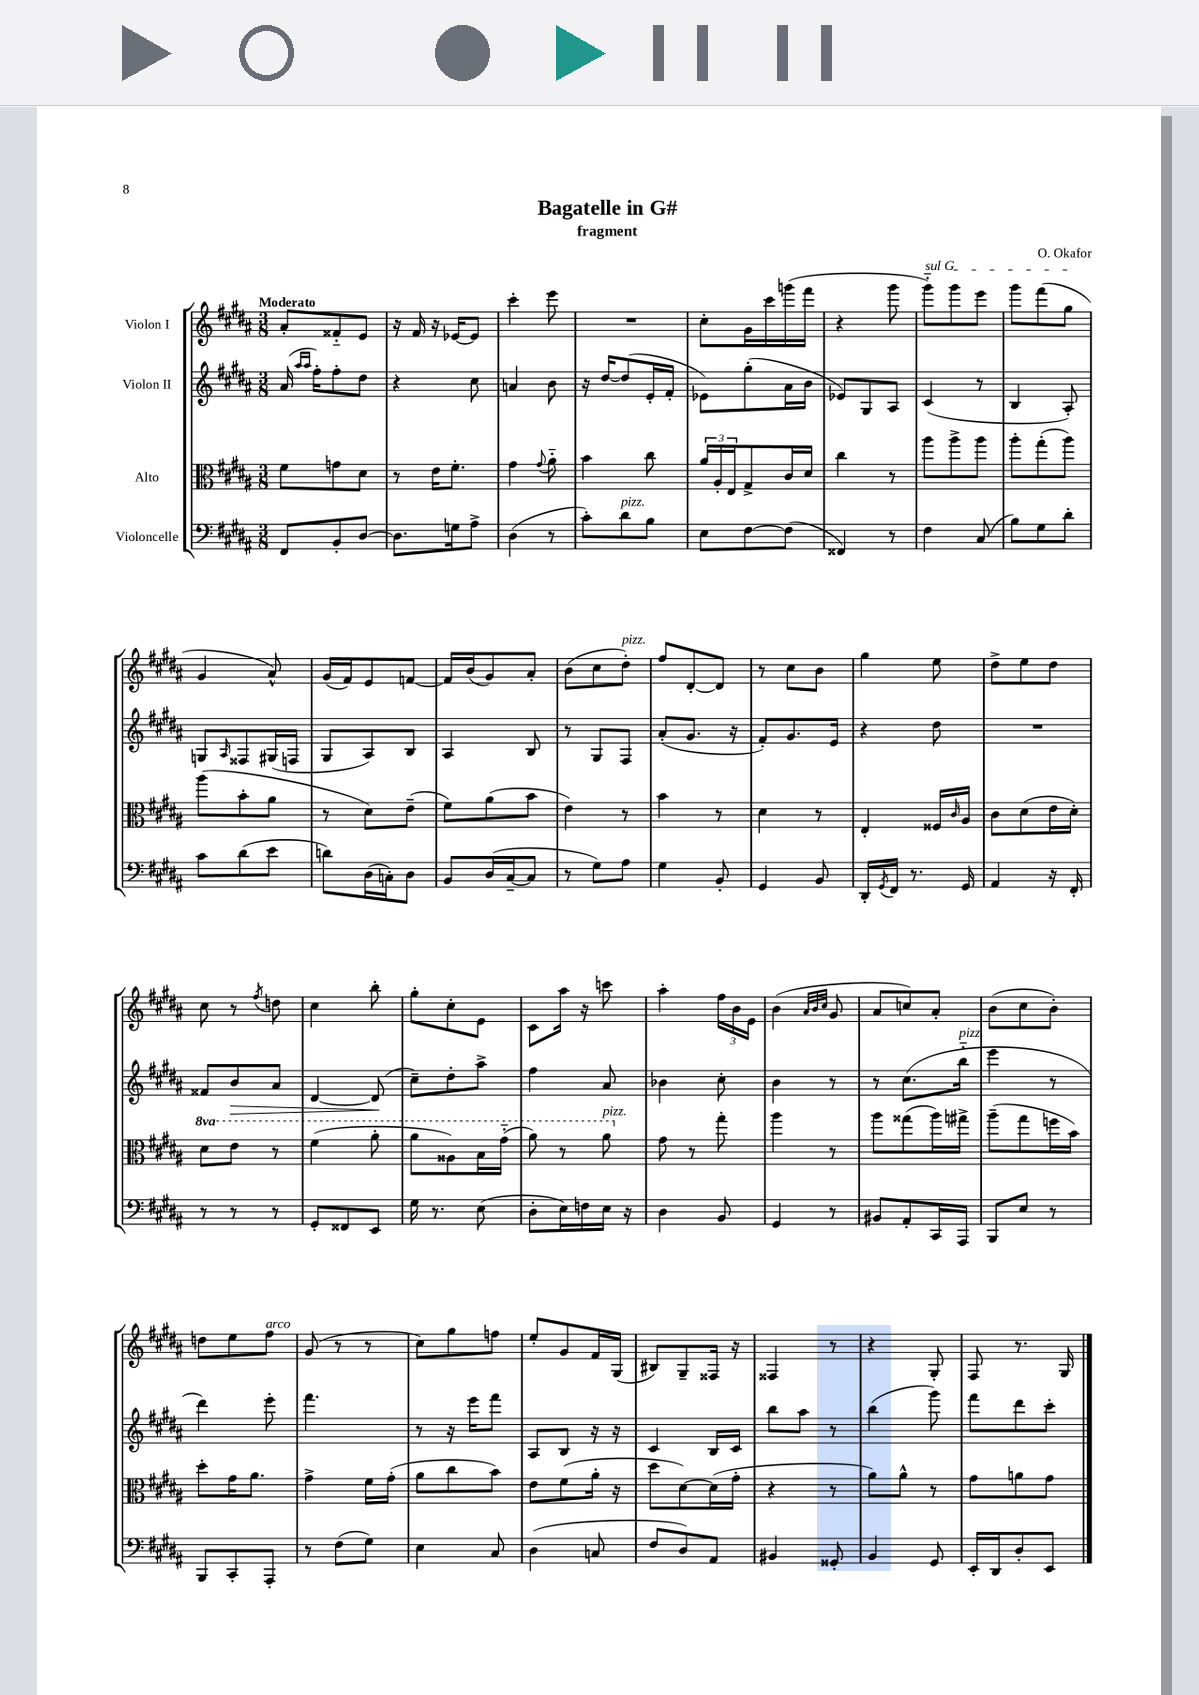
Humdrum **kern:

**kern	**kern	**kern	**kern
*staff4	*staff3	*staff2	*staff1
*clefF4	*clefC3	*clefG2	*clefG2
*k[f#c#g#d#a#]	*k[f#c#g#d#a#]	*k[f#c#g#d#a#]	*k[f#c#g#d#a#]
*M3/8	*M3/8	*M3/8	*M3/8
8FF#	8f#	(16a#	8a#'
.	.	16qqaa#	.
.	.	16qqaa#	.
.	.	16ff#')	.
8BB'	8g	8ff#'	8f##'~
[8D#	8d#	8dd#	8e
=	=	=	=
8.D#]	8r	4r	16r
.	.	.	16f#
.	16e	.	16r
16G	8.f#'	.	[16e-
8A#^	.	8cc#	8e-]
=	=	=	=
(4D#	4g#	4a	4ccc#'
.	8qqg#	.	.
8r	8a#'~	8b	8eee
=	=	=	=
8c#')	4b	16r	4.r
.	.	[16dd#	.
8d#	.	(8dd#]	.
8B	8cc#	16e'	.
.	.	16f#'	.
=	=	=	=
8E	24a#	8e-)	8cc#'
.	24A#'	.	.
.	24E	.	.
[8F#	8G#^	(8gg#'	16g#
.	.	.	16ccc#
(8F#]	16c#	16a#	(16ggg
.	16d#	16b	16fff#
=	=	=	=
4FF##)	4cc#	8e-)	4r
.	.	8G#	.
8r	8r	8A#	8ggg#
=	=	=	=
4F#	8aa#	(4c#	8ggg#'~)
.	8aa#^	.	8ggg#
(8C#	8aa#	8r	8eee
=	=	=	=
8B)	8aa#'	4B	8ggg#
8G#	(8gg#'	.	(8fff#
8d#'	8aa#)	8A#')	8gg#
=	=	=	=
8c#	(8aa#	8G	4g#
.	.	16qqA#	.
(8d#	8b'	8F##	.
8e	8a#	(16G#	8a#^^)
.	.	16F	.
=	=	=	=
8d)	8r	8G#	(16g#
.	.	.	16f#)
(16D#	8d#)	8A#)	8e
16C')	.	.	.
8D#	(8e~	8B	[8f
=	=	=	=
8BB	8f#)	4A#	16f]
.	.	.	(16b
(16D#	(8a#	.	8g#)
[16C#~	.	.	.
8C#]	8b	8B	8a#'
=	=	=	=
8r	4e)	8r	(8b
8G#)	.	8G#	8cc#
8A#	8r	8F#	8dd#')
=	=	=	=
4G#	4b	(8a#'	8ff#
.	.	8.g#	[8d#'
8BB'	8r	.	8d#]
.	.	16r	.
=	=	=	=
4GG#	4d#	8f#')	8r
.	.	8.g#	8cc#
8BB	8r	.	8b
.	.	16e	.
=	=	=	=
16DD#'	4E'	4r	4gg#
8qGG#	.	.	.
16FF#	.	.	.
8.r	.	.	.
.	16F##	8dd#	8ee
.	16qqc#	.	.
16GG#	16A#	.	.
=	=	=	=
4AA#	8c#	4.r	8dd#^
.	(8d#	.	8ee
16r	16e	.	8dd#
16FF#'	16d#')	.	.
=	=	=	=
8r	8dd#	8f##	8cc#
8r	8ee	8b	8r
.	.	.	8qff#
8r	8r	8a#	8dd
=	=	=	=
8GG#'	(4ff#	[4d#	4cc#
8FF##	.	.	.
8EE	8aa#'	(8d#]	8bb'
=	=	=	=
16G#	8aa#	8cc#~)	8gg#'
8.r	.	.	.
.	8a##)	8dd#'	8cc#'
(8E	16b	8aa#^	8e
.	(16gg#'~	.	.
=	=	=	=
8D#'	8aa#)	4ff#	8c#
16E)	8r	.	16aa#
16F	.	.	16r
16E	8aa#	8a#	8ccc
16r	.	.	.
=	=	=	=
4D#	8g#	4b-	4aa#'
.	8r	.	.
8BB	8gg#'	8cc#'	24ff#
.	.	.	24b
.	.	.	24e
=	=	=	=
4GG#	4aa#	4b	(4b
.	.	.	32qqa#
.	.	.	32qqb
.	.	.	32qqcc#
8r	8r	8r	8g#
=	=	=	=
8BB#	8aa#	8r	8a#
8AA#'	(8gg##	(8.cc#	8cc)
16CC#	16aa#)	.	8a#'
16AAA#	16gg#^	16bb'~	.
=	=	=	=
8BBB	(8aa#~	4eee	(8b
8E	8gg#	.	8cc#
8r	16ff	8r	8b')
.	16b)	.	.
=	=	=	=
8BBB	8dd#'	4ddd#)	8dd
8CC#'	16g#	.	8ee
.	8.a#	.	.
8AAA#'	.	8eee'	8ff#
=	=	=	=
8r	4g#^	4.fff#	(8g#
(8F#	.	.	8r
8G#)	16f#	.	8r
.	(16g#'	.	.
=	=	=	=
4E	8a#	8r	8cc#)
.	8cc#	16r	8gg#
.	.	16eee	.
8C#	8b)	8fff#	8ff
=	=	=	=
(4D#	8e	8A#	8ee'
.	(8f#	8B	8g#
8C	16a#'	16r	16f#
.	16r	16r	(16G#
=	=	=	=
8F#	8dd#	4c#	8B#)
8D#)	[8d#)	.	8G#~
8AA#	(16d#]	16B	16F##
.	16g#'	16c#	16r
=	=	=	=
4BB#	4r	8bb	4F##
.	.	8aa#	.
8GG##'	8r	8r	8r
=	=	=	=
4BB	8a#)	(4bb	4r
.	8a#^^	.	.
8GG#	8r	8ggg#)	8G#'
=	=	=	=
16EE'	8g#	8fff#	8F#
16DD#	.	.	.
8D#'	8a	8ddd#	8.r
8EE	8g#	8ccc#'	.
.	.	.	16G#
==	==	==	==
*-	*-	*-	*-
